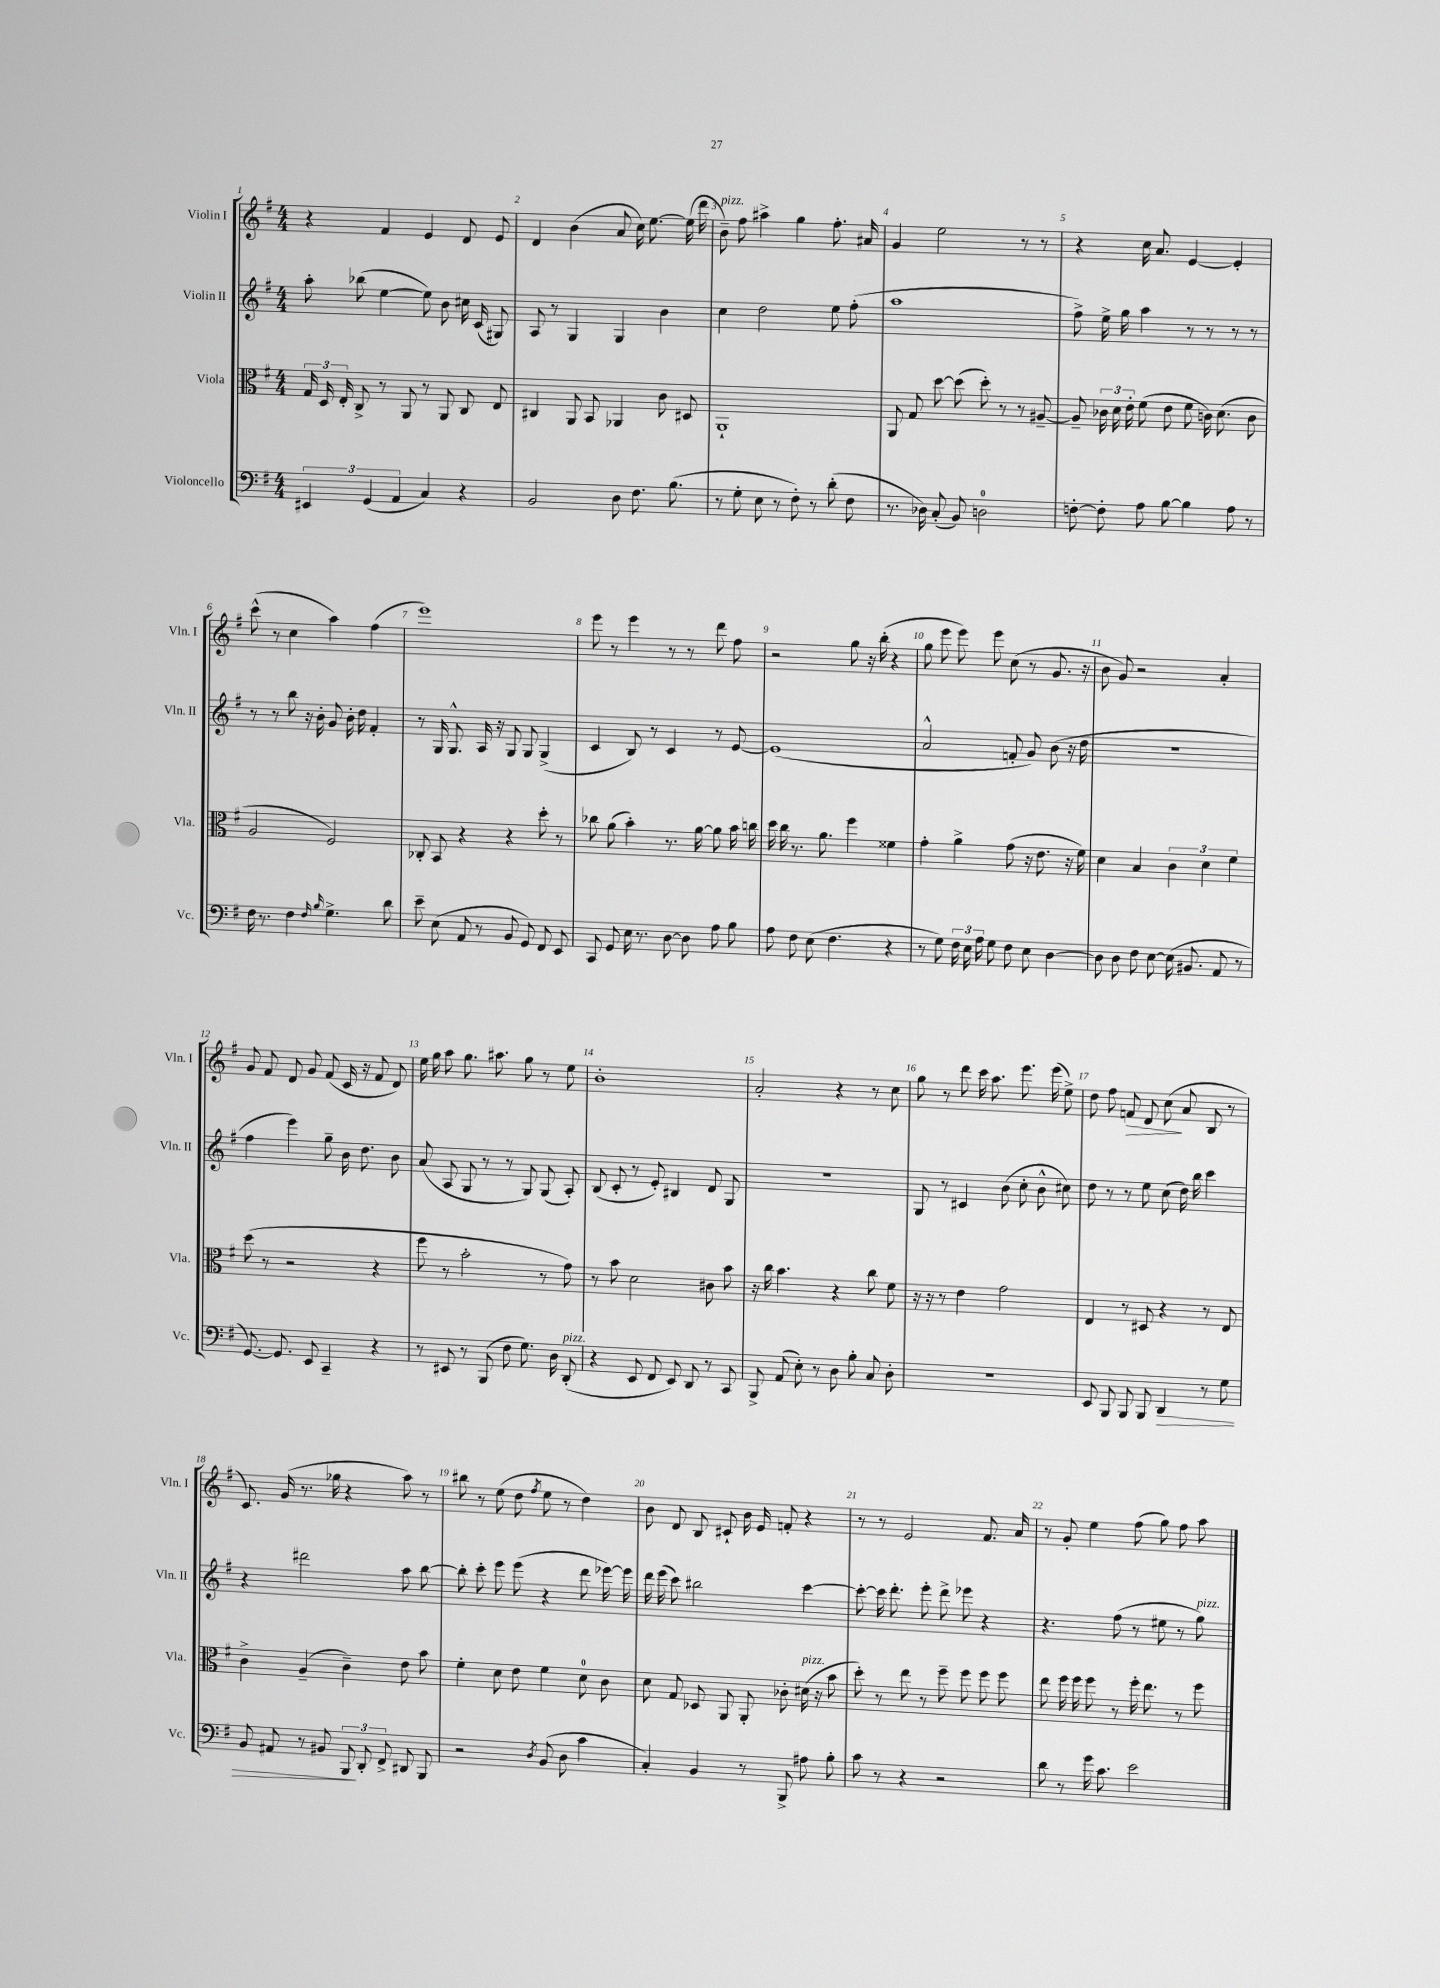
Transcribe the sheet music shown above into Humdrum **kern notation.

**kern	**dynam	**kern	**kern	**kern	**dynam
*part4	*part4	*part3	*part2	*part1	*part1
*staff4	*staff4	*staff3	*staff2	*staff1	*staff1
*I"Violoncello	*	*I"Viola	*I"Violin II	*I"Violin I	*
*I'Vc.	*	*I'Vla.	*I'Vln. II	*I'Vln. I	*
*clefF4	*	*clefC3	*clefG2	*clefG2	*
*k[f#]	*	*k[f#]	*k[f#]	*k[f#]	*
*M4/4	*	*M4/4	*M4/4	*M4/4	*
=1	=1	=1	=1	=1	=1
6EE#X/	.	24G/	8aa'\	4r	.
.	.	24D/	.	.	.
.	.	24E'/	.	.	.
.	.	8C^/	(8bb-X\	.	.
(6GG/	.	.	.	.	.
.	.	8r	[4ee\	4f#/	.
6AA/	.	.	.	.	.
.	.	8AA/	.	.	.
4C/)	.	8r	8ee\])	4e/	.
.	.	8AA/	8b\	.	.
4r	.	8C/	16cc#X\	8d/	.
.	.	.	(16c/	.	.
.	.	8E/	8G#X/)	8e/	.
=2	=2	=2	=2	=2	=2
2BB/	.	4C#X/	8A/	4d/	.
.	.	.	8r	.	.
.	.	8AA/	4G/	(4b\	.
.	.	8BB/	.	.	.
8D\	.	4AA-X/	4G/	8a/	.
8.F#\	.	.	.	16cc\)	.
.	.	.	.	[8.ee\	.
.	.	8c\	4b\	.	.
(8.B\	.	.	.	.	.
.	.	8D#X/	.	(16ee\]	.
.	.	.	.	16ddd\	.
=3	=3	=3	=3	=3	=3
!	!	!	!	!LO:TX:a:i:t=pizz.	!
8r	.	1AA`	4cc\	8b~\)	.
8G'\	.	.	.	8ff#\	.
8E\	.	.	2dd\	4aa#X^\	.
8r	.	.	.	.	.
8F#'\)	.	.	.	4gg\	.
8r	.	.	.	.	.
(8d'\	.	.	8ee\	8.ff#'\	.
8F#\	.	.	(8ff#'\	.	.
.	.	.	.	16a#X/	.
=4	=4	=4	=4	=4	=4
8.r	.	8AA/	1aa	4g/	.
.	.	8G/	.	.	.
16D-X\)	.	.	.	.	.
(8C'/	.	[8dd\	.	2ee\	.
8BB/)	.	(8dd\]	.	.	.
2Dn\	.	8dd'\)	.	.	.
.	.	8r	.	.	.
.	.	8r	.	8r	.
.	.	[8A#X~/	.	8r	.
=5	=5	=5	=5	=5	=5
[8Fn'\	.	8A#~/]	8ff#^\)	4r	.
8F'\]	.	24c-X\	16ee^\	.	.
.	.	24d\	.	.	.
.	.	.	16gg\	.	.
.	.	24e'\	.	.	.
8A\	.	(8f#\	4aa\	16cc\	.
.	.	.	.	8.a/	.
[8B\	.	8e\	.	.	.
4B\]	.	8f#\	8r	[4e/	.
.	.	16cn\)	8r	.	.
.	.	(8.d\	.	.	.
8A\	.	.	8r	4e'/]	.
8r	.	8c\	8r	.	.
!!LO:LB:g=z
=6	=6	=6	=6	=6	=6
16F#\	.	2A/	8r	(8ccc^^\	.
8.r	.	.	.	.	.
.	.	.	8r	8r	.
4F#\	.	.	8bb\	4cc\	.
.	.	.	16r	.	.
.	.	.	16b'\	.	.
16qqF#/	.	.	.	.	.
16qqB/	.	.	.	.	.
4.G^\	.	2F#/)	8g/	4aa\)	.
.	.	.	16b'\	.	.
.	.	.	16dd\	.	.
.	.	.	4f#'/	(4ff#\	.
8d\	.	.	.	.	.
=7	=7	=7	=7	=7	=7
8e~\	.	8C-X'/	8r	1eee)	.
(8E\	.	8BB/	16G/	.	.
.	.	.	8.G^^/	.	.
8AA/	.	4r	.	.	.
8r	.	.	16A/	.	.
.	.	.	16r	.	.
8BB/	.	4r	8G/	.	.
8GG/)	.	.	8G/	.	.
8FF#/	.	8dd'\	(4G^/	.	.
8EE/	.	8r	.	.	.
=8	=8	=8	=8	=8	=8
8CC/	.	8cc-X\	4c/	8eee\	.
8GG/	.	(8a\	.	8r	.
16E\	.	4b'\)	8B/)	4eee\	.
8.r	.	.	.	.	.
.	.	.	8r	.	.
[8D\	.	8.r	4c/	8r	.
8D\]	.	.	.	8r	.
.	.	[16a\	.	.	.
8A\	.	8a\]	8r	8ddd\	.
8B\	.	16b\	[8e/	8ff#\	.
.	.	16ccn\	.	.	.
=9	=9	=9	=9	=9	=9
8A\	.	16dd\	(1e]	2r	.
.	.	16cc\	.	.	.
8F#\	.	8.r	.	.	.
(8E\	.	.	.	.	.
.	.	8.a\	.	.	.
4.F#\	.	.	.	.	.
.	.	4ff#\	.	8gg\	.
.	.	.	.	16r	.
.	.	.	.	(16bb'\	.
4r	.	4f##X\	.	4r	.
=10	=10	=10	=10	=10	=10
8r	.	4g'\	2a^^/	8gg\	.
8G\)	.	.	.	8eee\	.
24F#\	.	4a^\	.	8eee\)	.
24E\	.	.	.	.	.
24A\	.	.	.	.	.
8G\	.	.	.	8eee\	.
8F#\	.	(8g\	8fn'/	(8cc\	.
8E\	.	16r	8g/)	8r	.
.	.	8.e\	.	.	.
[4D\	.	.	(8b\	8.g/	.
.	.	16r	16r	.	.
.	.	16f#\)	16dd\	16r	.
=11	=11	=11	=11	=11	=11
8D\]	.	4d\	1r	8b\	.
8D\	.	.	.	8g/)	.
8F#\	.	4B/	.	2r	.
[8E\	.	.	.	.	.
(16E\]	.	6c\	.	.	.
8.BB#X/	.	.	.	.	.
.	.	6d\	.	.	.
8AA/	.	.	.	4a'/	.
.	.	6f#\	.	.	.
8r	.	.	.	.	.
!!LO:LB:g=z
=12	=12	=12	=12	=12	=12
[8.GG/)	.	(8dd\	4ff#\	8g/	.
.	.	8r	.	8f#/	.
8.GG/]	.	.	.	.	.
.	.	2r	4eee\)	8d/	.
8EE/	.	.	.	8g/	.
4CC~/	.	.	8gg~\	(8f#/	.
.	.	.	16b\	16c/	.
.	.	.	8.dd\	16r	.
4r	.	4r	.	8f#/	.
.	.	.	8b\	8d/)	.
=13	=13	=13	=13	=13	=13
8r	.	8ff#\	(8a/	16ee\	.
.	.	.	.	16gg\	.
8EE#X/	.	8r	8A/	8aa\	.
8r	.	2b'\	8G/	8.gg\	.
(8BBB/	.	.	8r	.	.
.	.	.	.	8.aa#X\	.
8F#\	.	.	8r	.	.
8.G\)	.	.	8G/)	8gg\	.
.	.	8r	(8G/	8r	.
16D\	.	.	.	.	.
!LO:TX:a:i:t=pizz.	!	!	!	!	!
(8DD'/	.	8g\)	8A'/)	8ee\	.
=14	=14	=14	=14	=14	=14
4r	.	8r	(8B/	1b'	.
.	.	8b\	8c'/	.	.
8EE/	.	2d\	8r	.	.
8FF#/	.	.	8e'/)	.	.
8EE/)	.	.	4B#X/	.	.
8DD/	.	.	.	.	.
8r	.	8c#X\	8d/	.	.
8CC/	.	8b\	8G/	.	.
=15	=15	=15	=15	=15	=15
8BBB^/	.	16r	1r	2a'/	.
.	.	16cc\	.	.	.
(8AA/	.	4.b\	.	.	.
8E'\)	.	.	.	.	.
8r	.	.	.	.	.
8D\	.	4r	.	4r	.
8B'\	.	.	.	.	.
8C/	.	8cc\	.	8r	.
8D'\	.	8f#\	.	8cc\	.
=16	=16	=16	=16	=16	=16
1r	.	16r	8G/	8gg\	.
.	.	16r	.	.	.
.	.	8r	8r	8r	.
.	.	4e\	4c#X/	8ddd\	.
.	.	.	.	16ccc\	.
.	.	.	.	8.aa\	.
.	.	2g\	(8b\	.	.
.	.	.	8cc'\	8.eee\	.
.	.	.	8b^^\	.	.
.	.	.	.	(16eee\	.
.	.	.	8cc#X\)	8ee^\)	.
=17	=17	=17	=17	=17	=17
8EE/	.	4E/	8dd\	8dd\	.
8BBB/	.	.	8r	8ff#\	.
!	!	!	!	!	!LO:HP:b
8BBB/	.	8r	8r	8fn/	>
8BBB/	.	8D#X/	8ee\	8d/	.
!	!LO:HP:b	!	!	!	!
4DD/	>	4r	(8cc\	(8cc\	.
.	.	.	16dd\)	8a/	]
.	.	.	16bb\	.	.
8r	.	8r	4ccc\	8B/	.
8G\	.	8E/	.	8r	.
!!LO:LB:g=z
=18	=18	=18	=18	=18	=18
8BB/	.	4c^\	4r	8.c/)	.
8AA#X/	.	.	.	.	.
.	.	.	.	(16g/	.
8r	.	(4A~/	2ddd#X\	8.r	.
8BB#X/	.	.	.	.	.
.	.	.	.	16gg-X\	.
12BBB/	.	4c~\)	.	4r	.
12DD'/	]	.	.	.	.
12FF#^/	.	.	.	.	.
8DD#X/	.	8e\	8aa\	8aa\)	.
8BBB/	.	8b\	[8bb\	8r	.
=19	=19	=19	=19	=19	=19
2r	.	4f#'\	8bb'\]	8bb#X\	.
.	.	.	8ccc'\	8r	.
.	.	8d\	8eee\	(8ee\	.
.	.	8e\	(8eee\	8dd\	.
8qD/	.	.	.	8qff#/	.
(8BB/	.	4f#\	4r	8ee\	.
8D\	.	.	.	8r	.
4c\	.	8d\	8ddd\	4dd\)	.
.	.	8c\	[16eee-X\)	.	.
.	.	.	16eee-\]	.	.
=20	=20	=20	=20	=20	=20
4C'/)	.	8d\	16ddd\	8b\	.
.	.	.	(16eee\	.	.
.	.	8G/	8ccc\)	8d/	.
4BB/	.	8D-X/	2bb#X\	8B/	.
.	.	8AA/	.	8c#X`/	.
8r	.	8AA'/	.	16b\	.
.	.	.	.	16e/	.
8BBB^/	.	8c-X'\	.	8fn'/	.
!	!	!LO:TX:a:i:t=pizz.	!	!	!
8A#X\	.	(16d#X\	[4ccc\	4r	.
.	.	16r	.	.	.
8B'\	.	8b\	.	.	.
=21	=21	=21	=21	=21	=21
8c\	.	8dd'\)	8ccc'\_	8r	.
8r	.	8r	16ccc\]	8r	.
.	.	.	8.ddd'\	.	.
4r	.	8ee\	.	2e/	.
.	.	8r	8eee'\	.	.
2r	.	8ff#~\	8ddd^\	.	.
.	.	8ff#\	8eee-X\	.	.
.	.	8ff#\	4r	8.f#/	.
.	.	8ff#\	.	.	.
.	.	.	.	16a/	.
=22	=22	=22	=22	=22	=22
8d\	.	8ee\	4.r	8r	.
8r	.	16ff#\	.	8g'/	.
.	.	16ff#\	.	.	.
16g\	.	8ff#\	.	4ee\	.
8.c\	.	.	.	.	.
.	.	8r	(8ff#\	.	.
2e\	.	16ff#'\	8r	(8ff#\	.
.	.	8.ee\	.	.	.
.	.	.	8ee#X\	8gg\)	.
.	.	8r	8r	8ff#\	.
!	!	!	!LO:TX:a:i:t=pizz.	!	!
.	.	8ff#\	8gg\)	8aa\	.
==	==	==	==	==	==
*-	*-	*-	*-	*-	*-
